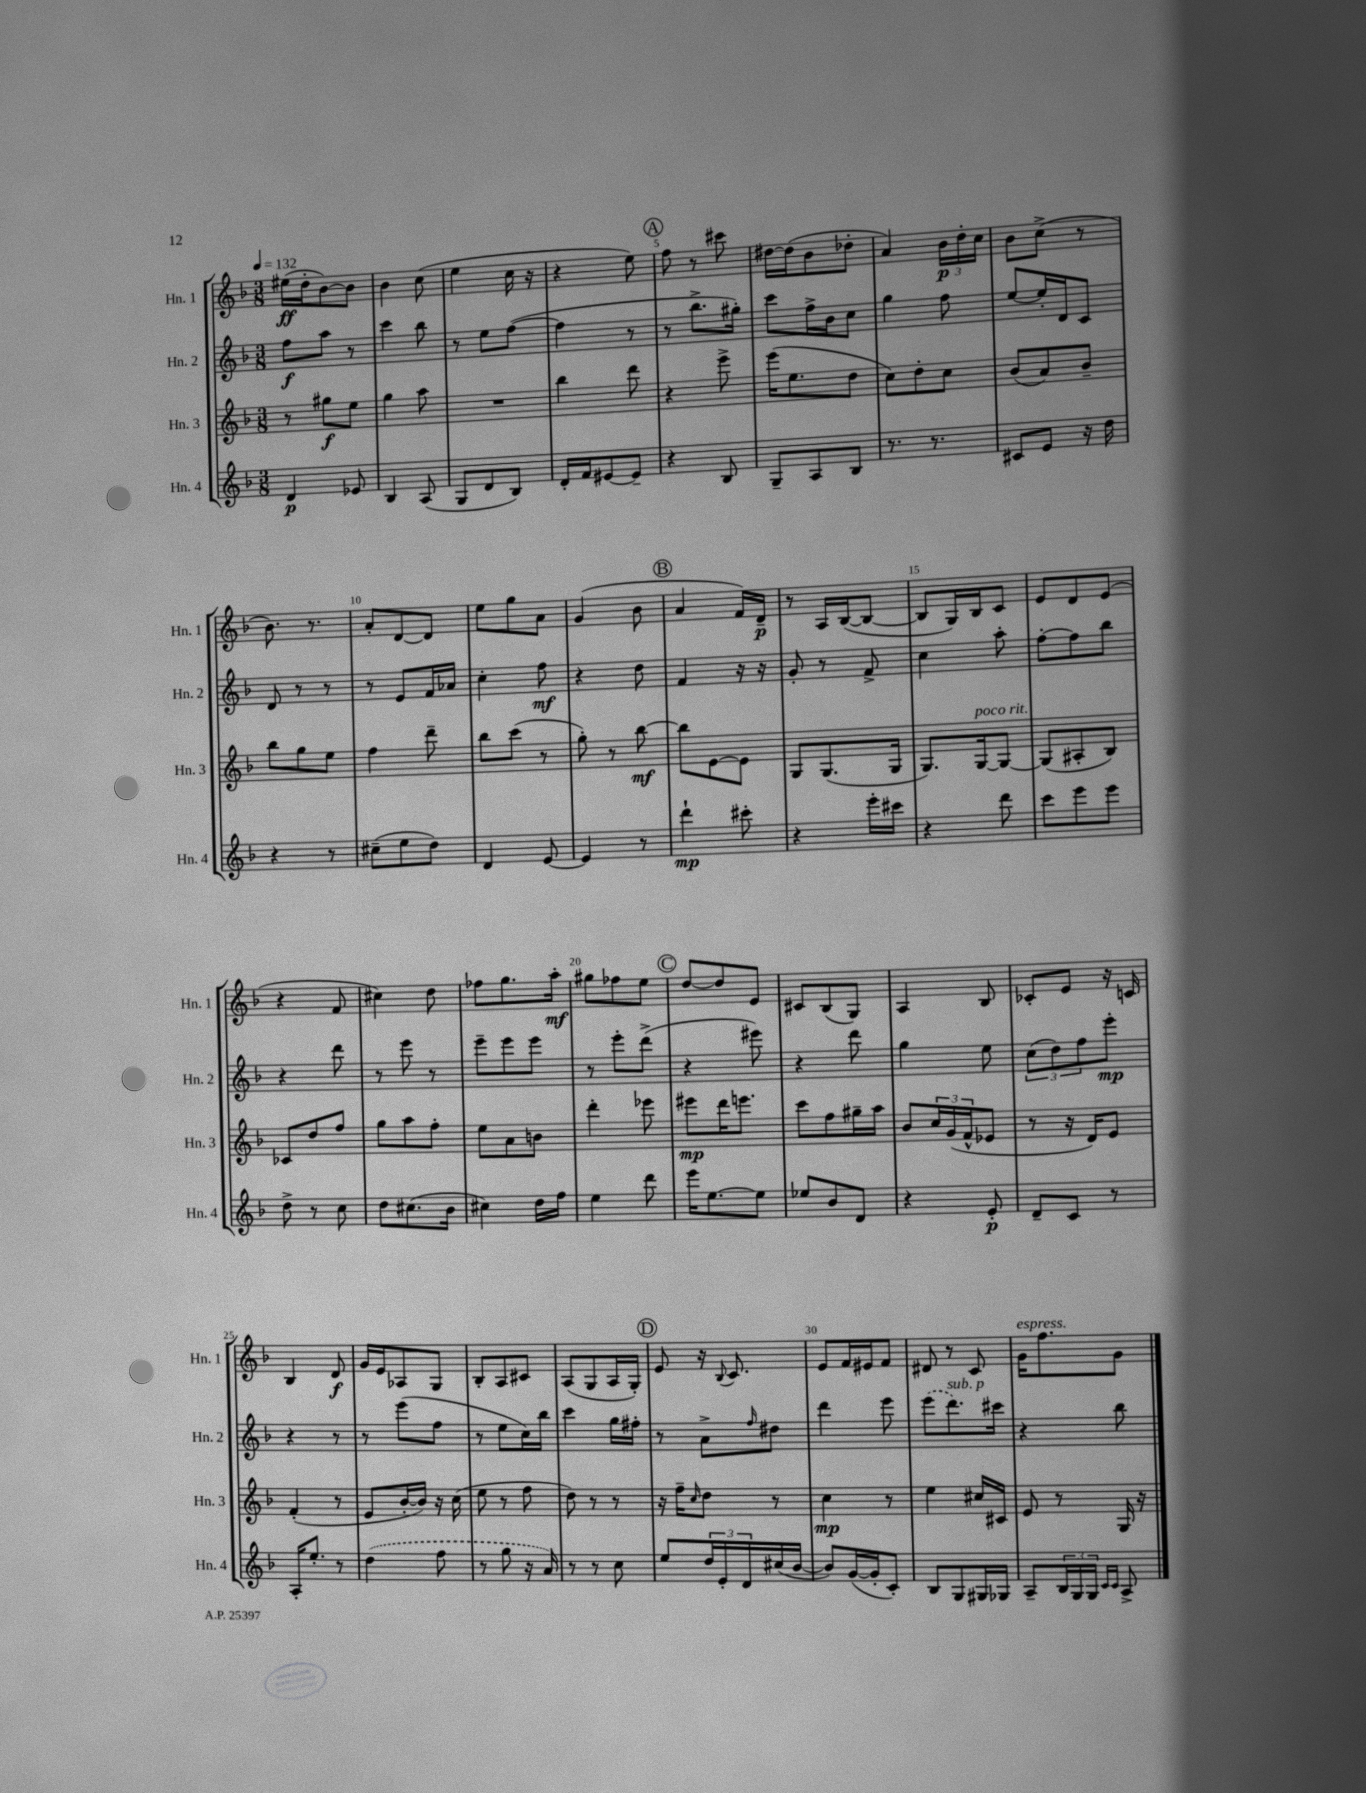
<<
\new StaffGroup <<
\new Staff = "s0" \with { instrumentName = "Hn. 1" shortInstrumentName = "Hn. 1" } {
    \clef treble \key f \major \numericTimeSignature \time 3/8 \tempo 4 = 132
    eis''16\ff( d''16-. bes'8~) bes'8 |
    bes'4 c''8( |
    e''4 c''16 r16 |
    r4 e''8) |
    \mark \markup { \circle "A" } f''8 r8 cis'''8 |
    dis''16~ dis''16( bes'8 des''8-. |
    a'4) \tuplet 3/2 { bes'16\p d''16-. c''16 } |
    bes'8 c''8->( r8 |
    bes'8.) r8. |
    a'8-. d'8~ d'8 |
    e''8 g''8 a'8 |
    g'4( bes'8 |
    \mark \markup { \circle "B" } a'4 f'16) d'16--\p |
    r8 a16 bes16~( bes8~ |
    bes8 g16) bes16 c'8 |
    e'8 d'8 e'8( |
    r4 f'8 |
    cis''4) d''8 |
    fes''8 g''8. a''16-.\mf |
    gis''8 fes''8 e''8 |
    \mark \markup { \circle "C" } d''8~ d''8 e'8 |
    cis'8 bes8( g8) |
    a4 bes8 |
    ces'8-. e'8 r16 c'16 |
    bes4 d'8\f |
    g'16 e'16 aes8 g8 |
    bes8-. a8 cis'8 |
    a8( g8 a16 g16-.) |
    \mark \markup { \circle "D" } e'8 r16 \appoggiatura { bes8 } c'8. |
    e'8 f'16 eis'16 f'8 |
    dis'8 r8 c'8 |
    g'16^\markup { \italic "espress." } f''8. g'8 \bar "|." |
}
\new Staff = "s1" \with { instrumentName = "Hn. 2" shortInstrumentName = "Hn. 2" } {
    \clef treble \key f \major \numericTimeSignature \time 3/8
    f''8\f a''8 r8 |
    c'''4 bes''8 |
    r8 e''8 f''8~( |
    f''4 r8 |
    \mark \markup { \circle "A" } r8 bes''8.-> gis''16-.) |
    c'''8 f''16-> bes'16 c''8 |
    g''4 f''8 |
    e''8~ e''16-. d'16 c'8 |
    d'8 r8 r8 |
    r8 e'8 f'16 aes'16 |
    c''4-. f''8\mf |
    r4 d''8 |
    \mark \markup { \circle "B" } f'4 r16 r16 |
    g'8-. r8 f'8-> |
    c''4 a''8-. |
    f''8~-. f''8 bes''8 |
    r4 d'''8 |
    r8 e'''8 r8 |
    e'''8-- e'''8 e'''8 |
    r8 e'''8-. d'''8->( |
    \mark \markup { \circle "C" } r4 eis'''8) |
    r4 d'''8 |
    g''4 e''8 |
    \tuplet 3/2 { c''8( d''8) f''8 } e'''8-.\mp |
    r4 r8 |
    r8 e'''8( f''8 |
    r8 e''8 c''16) bes''16 |
    c'''4 g''16 fis''16-. |
    \mark \markup { \circle "D" } r8 a'8-> \grace { f''16 } dis''8 |
    d'''4 e'''8 |
    \once \slurDashed e'''8( d'''8.^\markup { \italic "sub. p" }) cis'''16 |
    r4 bes''8 \bar "|." |
}
\new Staff = "s2" \with { instrumentName = "Hn. 3" shortInstrumentName = "Hn. 3" } {
    \clef treble \key f \major \numericTimeSignature \time 3/8
    r8 gis''8\f e''8 |
    g''4 a''8 |
    R4. |
    bes''4 d'''8 |
    \mark \markup { \circle "A" } r4 e'''8-> |
    e'''16( e''8. d''8 |
    c''8) d''8-. c''8 |
    bes'8( a'8) bes'8-- |
    bes''8 g''8 e''8 |
    f''4 d'''8-- |
    bes''8 c'''8( r8 |
    g''8-.) r8 bes''8~\mf |
    \mark \markup { \circle "B" } bes''8 e'8~ e'8 |
    g8 g8.( g16 |
    g8.) g16~^\markup { \italic "poco rit." } g8~ |
    g8( ais8-. bes8) |
    ces'8 d''8 f''8 |
    g''8 a''8 f''8-. |
    e''8 a'8 b'8 |
    d'''4-. ees'''8 |
    \mark \markup { \circle "C" } eis'''8\mp d'''16 e'''8. |
    c'''8 f''8 gis''16-- a''16 |
    bes'8 \tuplet 3/2 { c''16 g'16( f'16-^ } ees'8 |
    r8 r16 d'16) e'8 |
    f'4-.( r8 |
    e'8 bes'16~-. bes'16) r16 c''16( |
    e''8 r8 f''8 |
    d''8) r8 r8 |
    \mark \markup { \circle "D" } r16 f''16-- \grace { c''16 } d''8 r8 |
    c''4\mp r8 |
    e''4 cis''16 cis'16 |
    e'8 r8 g16 r16 \bar "|." |
}
\new Staff = "s3" \with { instrumentName = "Hn. 4" shortInstrumentName = "Hn. 4" } {
    \clef treble \key f \major \numericTimeSignature \time 3/8
    d'4\p ees'8 |
    bes4 a8( |
    g8 d'8 bes8) |
    d'16-. f'16 eis'8~ eis'8-- |
    \mark \markup { \circle "A" } r4 bes8 |
    g8-- a8 bes8 |
    r8. r8. |
    cis'8 e'8 r16 d''16 |
    r4 r8 |
    cis''8--( e''8 d''8) |
    d'4 e'8~ |
    e'4 r8 |
    \mark \markup { \circle "B" } d'''4-!\mp cis'''8-. |
    r4 e'''16-. cis'''16 |
    r4 d'''8 |
    c'''8 e'''8 e'''8 |
    d''8-> r8 c''8 |
    d''8 cis''8.( bes'16 |
    cis''4) d''16 f''16 |
    e''4 d'''8 |
    \mark \markup { \circle "C" } e'''16 e''8.~ e''8 |
    ees''8 bes'8 d'8 |
    r4 e'8-.\p |
    d'8-- c'8 r8 |
    a16-. e''8.-. r8 |
    \once \slurDashed d''4( f''8 |
    r8 g''8 r16 a'16) |
    r8 r8 c''8 |
    \mark \markup { \circle "D" } e''8 \tuplet 3/2 { d''16 e'16-. d'16 } cis''16( bes'16~ |
    bes'8) g'16~( g'16-. c'8-.) |
    bes8 g8 gis16 ges16 |
    a8-- \tuplet 3/2 { bes16 g16 g16 } \grace { c'16 c'16 } a8-> \bar "|." |
}
>>
>>
\layout { \context { \Score \override BarNumber.break-visibility = ##(#f #t #t) barNumberVisibility = #(every-nth-bar-number-visible 5) } }
